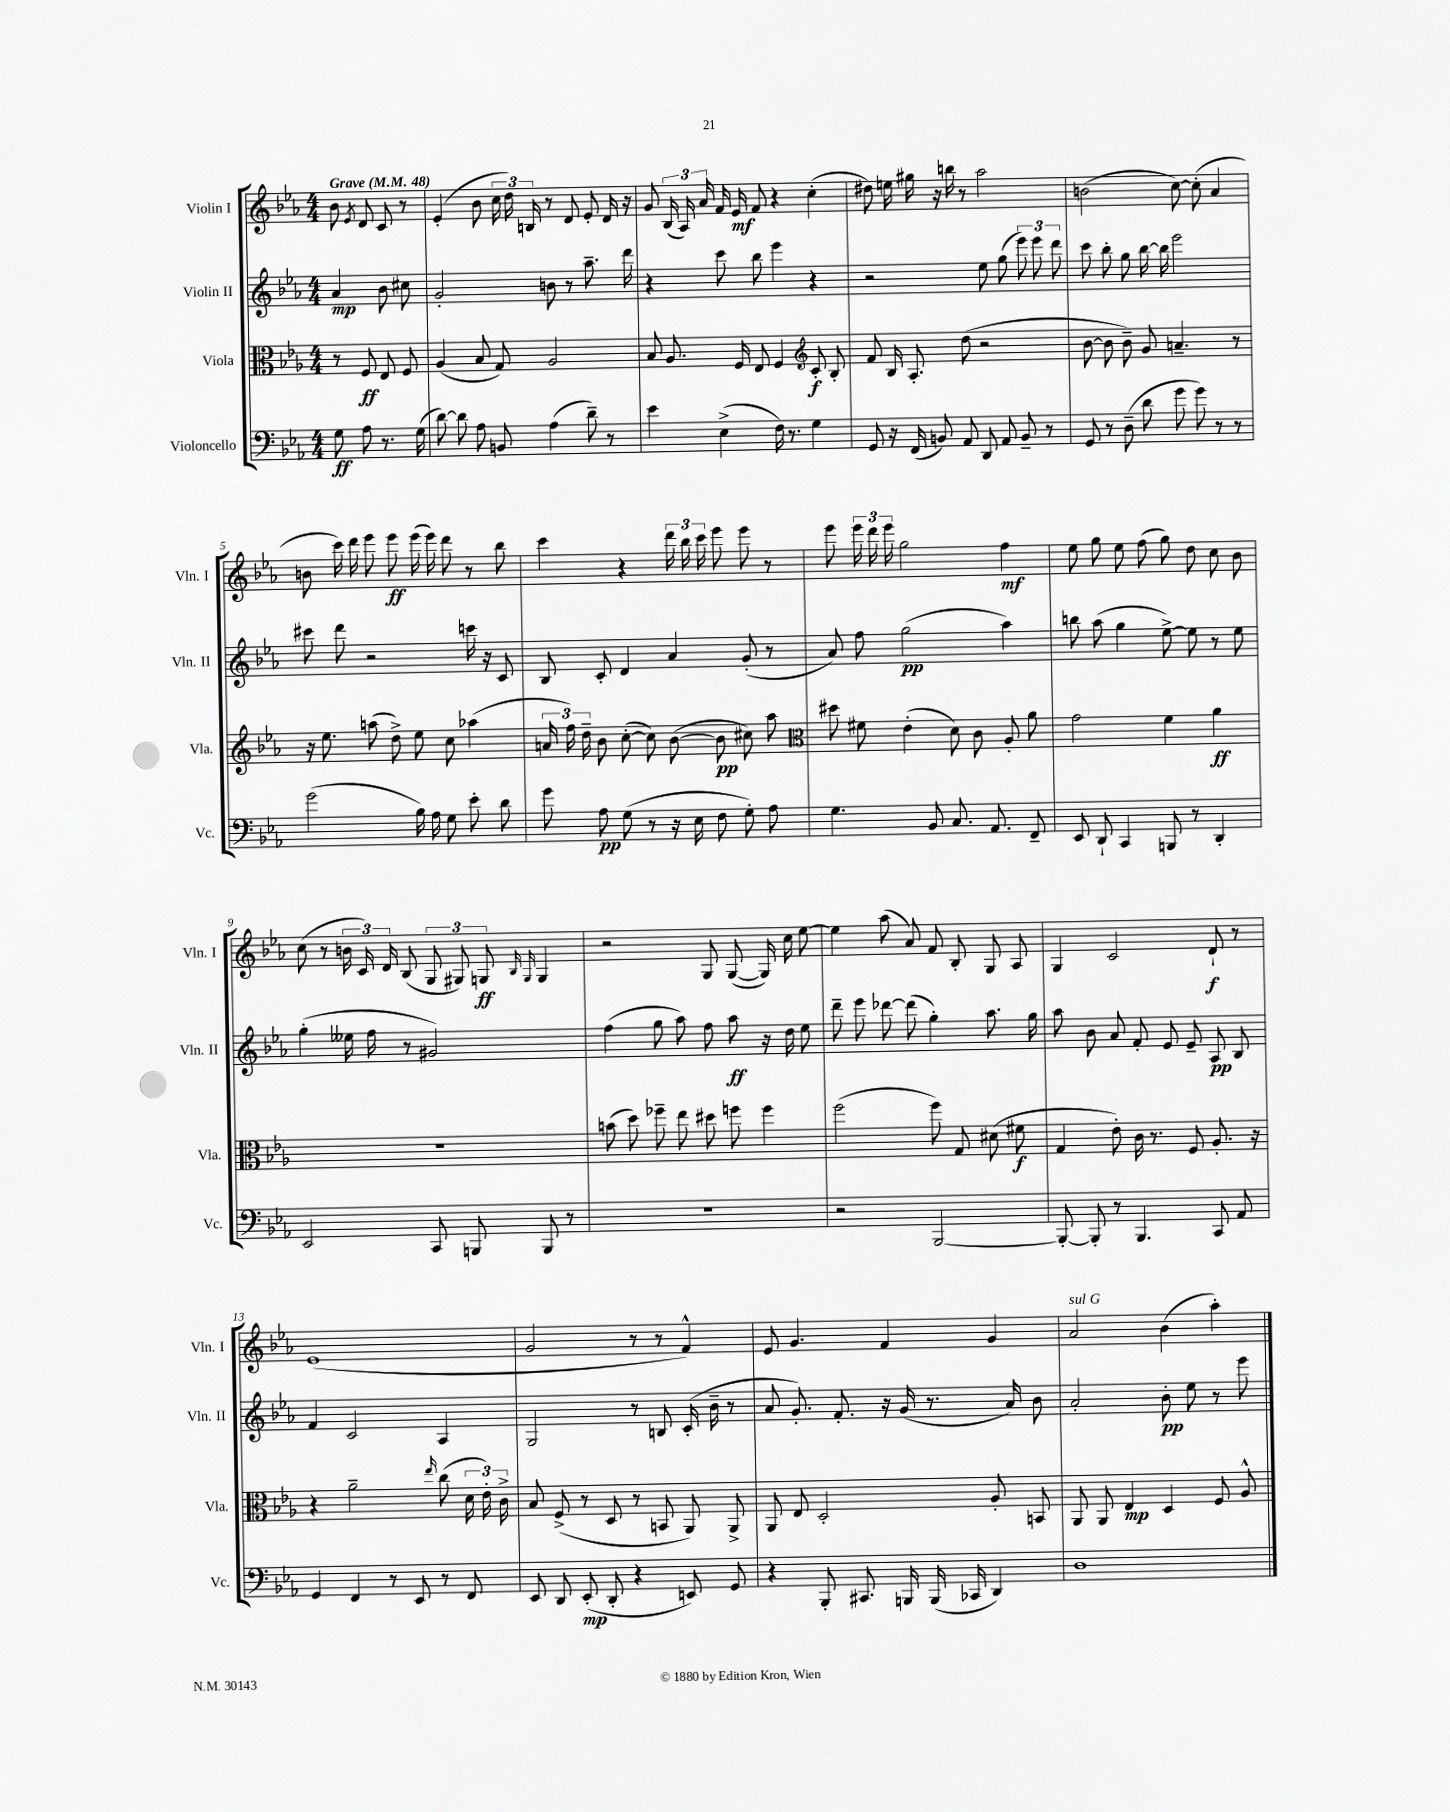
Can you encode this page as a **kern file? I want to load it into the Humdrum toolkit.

**kern	**kern	**kern	**kern
*staff4	*staff3	*staff2	*staff1
*clefF4	*clefC3	*clefG2	*clefG2
*k[b-e-a-]	*k[b-e-a-]	*k[b-e-a-]	*k[b-e-a-]
*M4/4	*M4/4	*M4/4	*M4/4
*MM48	*MM48	*MM48	*MM48
8G	8r	4a-	8b-
.	.	.	8qe-
8A-	8F	.	8d
8.r	8E-	8b-	8c
.	8F	8cc#	8r
(16G	.	.	.
=	=	=	=
[8d)	(4A-	2g'	(4e-'
8d]	.	.	.
8A-	8B-	.	8b-
8BB	8G)	.	24cc
.	.	.	24dd)
.	.	.	24B
(4A-	2A-	8b	8r
.	.	8r	8d
8d~)	.	8.aa-~	8e-'
8r	.	.	16d
.	.	16ddd	16r
=	=	=	=
4e-	8B-	4r	8g
.	8.A-	.	(24B-
.	.	.	24A-)
.	.	.	24a-
(4E-^	.	8ccc	16f
.	16F	.	16e-
.	8E-	8bb-	8f
16F)	4F	4eee-	4r
8.r	.	.	.
*	*clefG2	*	*
4G	8c'	4r	(4cc'
.	8B-'	.	.
=	=	=	=
8GG	8f	2r	8dd#)
16r	16B-	.	16ee
(16FF	8.A-'	.	16gg#
8BB)	.	.	16r
.	.	.	16bb
8AA-	(8dd	.	8r
8DD	2r	8ee-	2aa-
8AA-	.	(8gg	.
8BB~	.	12eee-)	.
.	.	12eee-	.
8r	.	.	.
.	.	12ddd	.
=	=	=	=
8GG	[8b-	8ccc	(2b
8r	8b-]	8bb-'	.
(8D~	8b-~)	8gg	.
8d	8g	[16bb-	.
.	.	16bb-]	.
8g	4.a~	2eee-	[8cc)
8g)	.	.	(8cc']
8r	.	.	4a-
8r	8r	.	.
=	=	=	=
(2g	16r	8ccc#	8b
.	8.ee-	.	.
.	.	8ddd	16ccc)
.	.	.	16ddd
.	(8aa	2r	8eee-
.	8dd^)	.	8eee-
16B-)	8ee-	.	(16eee-
16A-	.	.	16eee-)
8G	8cc	.	8ddd
8e-'	(4aa-	16ccc	8r
.	.	16r	.
8d	.	8c	8bb-
=	=	=	=
8g	24a	8B-	4ccc
.	24ff)	.	.
.	24dd~	.	.
8A-	8b-	8c'	.
(8G	([8cc'	4d	4r
8r	8cc])	.	.
16r	([8b-	4a-	24ddd
.	.	.	24bb-
16E-	.	.	.
.	.	.	24ccc
8F	8b-]	.	8eee-
8G')	8cc#)	(8g'	8eee-
8A-	8aa-	8r	8r
=	=	=	=
*	*clefC3	*	*
4.G	8dd#	8a-)	8eee-
.	8f#	8ff	24eee-
.	.	.	24ddd
.	.	.	24eee-
.	(4e-'	(2gg	2gg
8BB-	.	.	.
8.C	8d)	.	.
.	8c	.	.
8.AA-	.	.	.
.	8A-'	4aa-)	4ff
8FF~	8a-	.	.
=	=	=	=
8EE-	2g	8bb	8ee-
8DD`	.	(8aa-	8gg
4CC	.	4gg	8ee-
.	.	.	(8ff
8BBB	4f	[8ee-^)	8gg)
8r	.	8ee-]	8dd
4DD'	4a-	8r	8cc
.	.	8ee-	8b-
=	=	=	=
2EE-	1r	(4gg'	(8cc
.	.	.	8r
.	.	16ee--	24b
.	.	.	24c)
.	.	16ff	.
.	.	.	24d
.	.	8r	(8B-
8CC	.	2g#)	12G
.	.	.	12G#)
8BBB	.	.	.
.	.	.	12G
.	.	.	16qqB-
.	.	.	16qqG
8BBB	.	.	4G
8r	.	.	.
=	=	=	=
1r	(8b	(4ff	2r
.	8dd)	.	.
.	8ff-~	8gg	.
.	8ee-	8aa-)	.
.	8dd#	8ff	8G
.	8ff	8aa-	([8G
.	4ff	16r	16G])
.	.	16dd	16cc
.	.	8ee-	[8ee-
=	=	=	=
2r	(2ff	8ddd~	4ee-]
.	.	8eee-	.
.	.	[8ddd-	(8aa-
.	.	(8ddd-]	8a-)
[2BBB-	8ff)	4gg')	8f
.	8G	.	8B-'
.	(8d#	8.aa-	8G
.	8f#	.	8A-
.	.	16gg	.
=	=	=	=
8BBB-'_	4G	8aa-	4G
8BBB-']	.	8b-	.
8r	8e-')	8a-	2c
4.BBB-	16c	8f'	.
.	8.r	.	.
.	.	8e-	.
.	8F	8e-~	.
8CC	8.A-'	8A-	8d`
8AA-	.	8B-	8r
.	16r	.	.
=	=	=	=
4GG	4r	4f	(1e-
4FF	2a-~	2c	.
8r	.	.	.
8EE-	.	.	.
.	16qqee-	.	.
8r	(8cc	4A-	.
8FF	24d	.	.
.	24e-')	.	.
.	24c^	.	.
=	=	=	=
8EE-	8B-	2G	2g
8DD	(8F^	.	.
(8EE-'	8r	.	.
8DD'	8D	.	.
4r	8r	8r	8r
.	8BB	8B	8r
8EE)	8AA-)	(16c'	4f^^)
.	.	16b-~	.
8GG	8AA-^	8r	.
=	=	=	=
4r	8AA-	8a-	8e-
.	8E-	8.g')	4.g
8BBB-'	2D'	.	.
.	.	8.f'	.
8.CC#	.	.	.
.	.	16r	4f
16BBB	.	(16g	.
(16BBB	.	8.r	.
16CC-	.	.	.
4DD)	8A-'	.	4g
.	.	16a-)	.
.	8BB	8b-	.
=	=	=	=
1D	8AA-	2a-'	2a-
.	8AA-	.	.
.	4E-	.	.
.	4D	8b-'	(4b-
.	.	8ee-	.
.	8F	8r	4aa-')
.	8A-^^	8eee-	.
==	==	==	==
*-	*-	*-	*-
